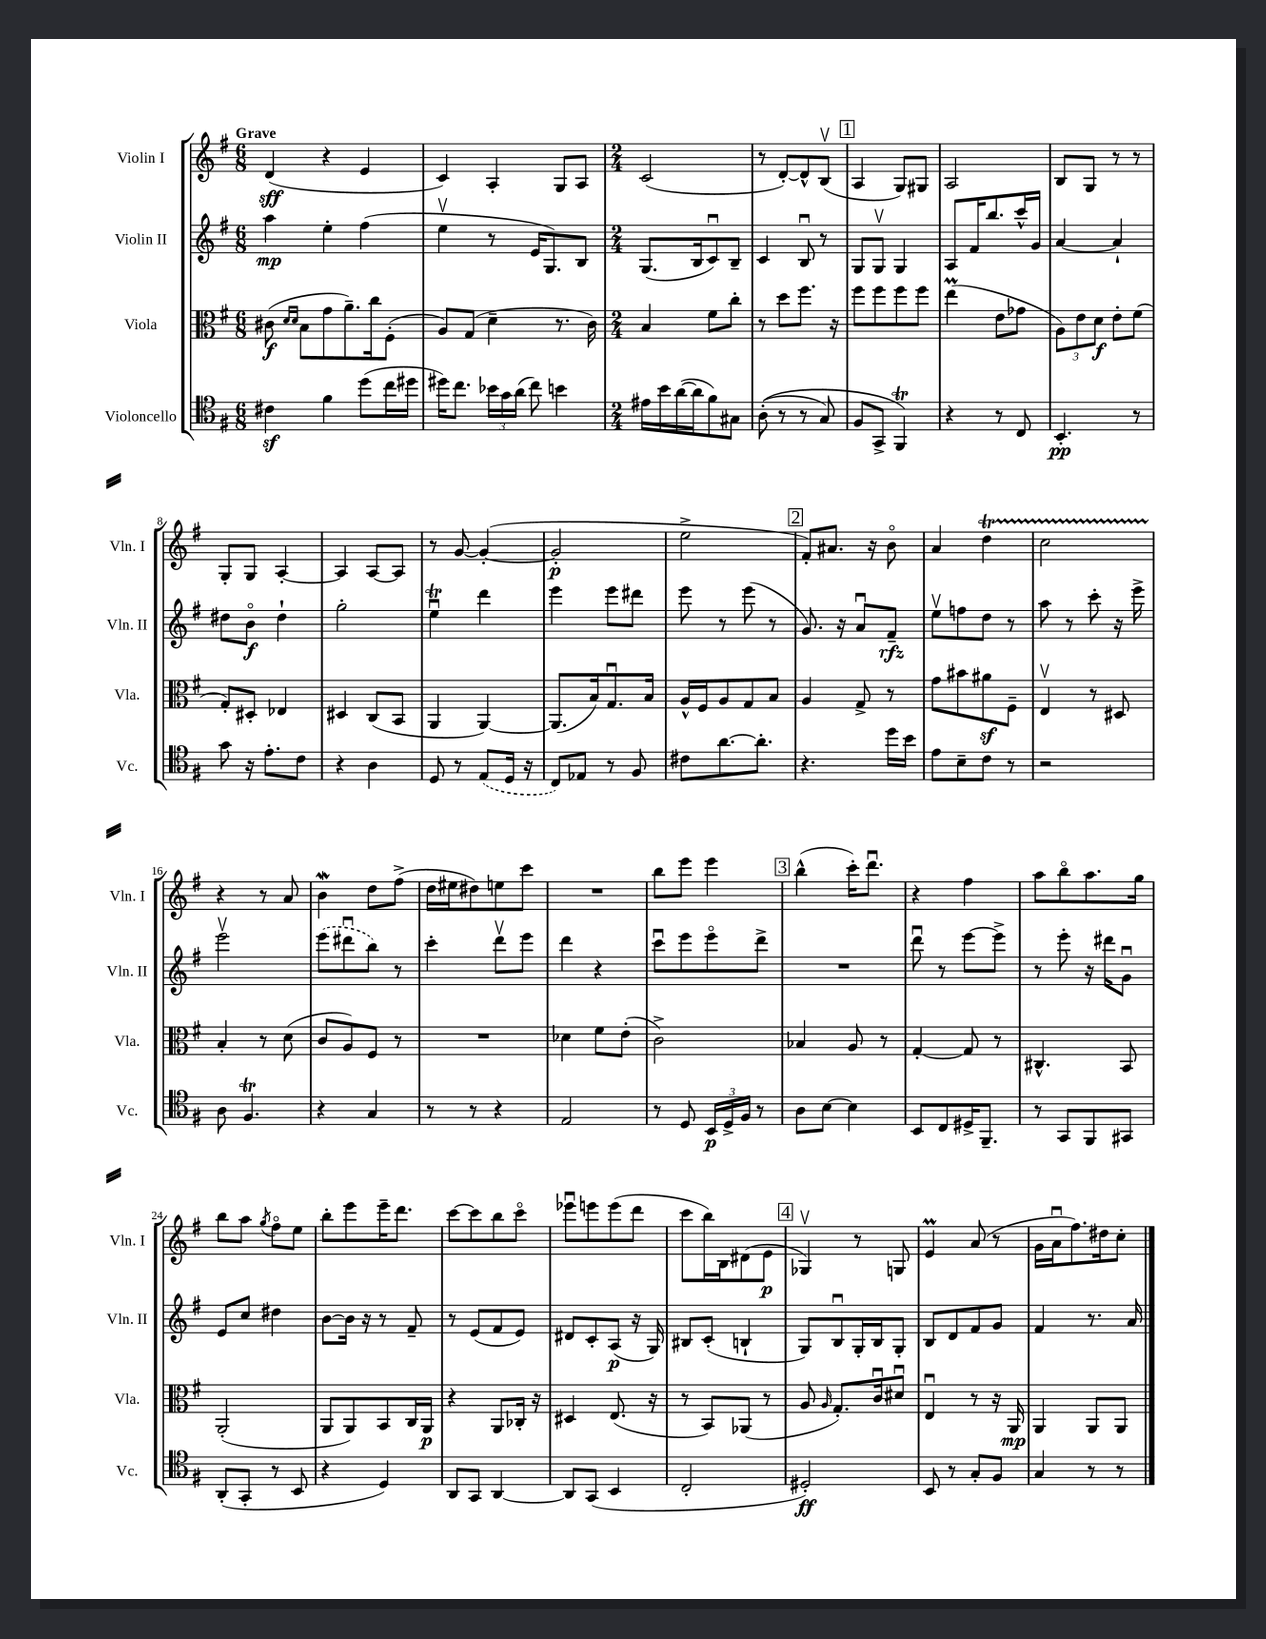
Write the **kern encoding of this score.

**kern	**dynam	**kern	**dynam	**kern	**dynam	**kern	**dynam
*part4	*part4	*part3	*part3	*part2	*part2	*part1	*part1
*staff4	*staff4	*staff3	*staff3	*staff2	*staff2	*staff1	*staff1
*I"Violoncello	*	*I"Viola	*	*I"Violin II	*	*I"Violin I	*
*I'Vc.	*	*I'Vla.	*	*I'Vln. II	*	*I'Vln. I	*
*clefC4	*	*clefC3	*	*clefG2	*	*clefG2	*
*k[f#]	*	*k[f#]	*	*k[f#]	*	*k[f#]	*
*M6/8	*	*M6/8	*	*M6/8	*	*M6/8	*
=1	=1	=1	=1	=1	=1	=1	=1
!	!	!	!	!	!	!LO:TX:a:B:t=Grave	!
4c#Xz\	.	(8c#X\	f	4aa\	mp	(4d/	sff
.	.	16qqd/LL	.	.	.	.	.
.	.	16qqd/JJ	.	.	.	.	.
.	.	8B\L	.	.	.	.	.
4f#\	.	8g\	.	4ee'\	.	4r	.
.	.	8.a~\)	.	.	.	.	.
(8dd\L	.	.	.	(4ff#\	.	4e/	.
.	.	16cc\k	.	.	.	.	.
16cc\L	.	(8F#'\J	.	.	.	.	.
16dd#X\JJ	.	.	.	.	.	.	.
=2	=2	=2	=2	=2	=2	=2	=2
16dd#X\KL)	.	8A/L)	.	4eev\	.	4c/)	.
8.cc\J	.	.	.	.	.	.	.
.	.	(8G/J	.	.	.	.	.
24b-X\LL	.	4d~\	.	8r	.	4A'/	.
24g\	.	.	.	.	.	.	.
(24a\JJ	.	.	.	.	.	.	.
8cc\)	.	.	.	16e/KL	.	.	.
.	.	.	.	8.G/)	.	.	.
4bn\	.	8.r	.	.	.	8G/L	.
.	.	.	.	8B/J	.	8A/J	.
.	.	16c\)	.	.	.	.	.
=3	=3	=3	=3	=3	=3	=3	=3
*M2/4	*	*M2/4	*	*M2/4	*	*M2/4	*
16e#X\LL	.	4B/	.	(8.G/L	.	(2c/	.
16b\	.	.	.	.	.	.	.
([16a\	.	.	.	.	.	.	.
16a\J]	.	.	.	16B/k	.	.	.
8f#\)	.	8f#\L	.	8cu/)	.	.	.
8G#X\J	.	8cc'\J	.	8B~/J	.	.	.
=4	=4	=4	=4	=4	=4	=4	=4
((8A'\	.	8r	.	4c/	.	8r	.
8r	.	8dd\L	.	.	.	[8d'/L)	.
8r	.	8.ff#\J	.	8Bu/	.	8d^^/]	.
8G/)	.	.	.	8r	.	(8Bv/J	.
.	.	16r	.	.	.	.	.
!!LO:REH:place=s1:t=1
=5	=5	=5	=5	=5	=5	=5	=5
8F#/L	.	8ff#\L	.	8G/L	.	4A/	.
8GG^/J	.	8ff#\	.	8Gv/J	.	.	.
4FF#t/)	.	8ff#\	.	4G/	.	8G/L)	.
.	.	8ff#\J	.	.	.	8G#X/J	.
=6	=6	=6	=6	=6	=6	=6	=6
4r	.	(4eeM\	.	8A/L	.	2A/	.
.	.	.	.	16f#/K	.	.	.
.	.	.	.	8.bb/	.	.	.
8r	.	8e\L	.	.	.	.	.
8C/	.	8g-X\J	.	16ccc^^/L	.	.	.
.	.	.	.	16g/JJ	.	.	.
=7	=7	=7	=7	=7	=7	=7	=7
4.BB'/	pp	12A\L)	.	[4a/	.	8B/L	.
.	.	12e\	.	.	.	.	.
.	.	.	.	.	.	8G/J	.
.	.	12d\J	f	.	.	.	.
.	.	8e'\L	.	4a`/]	.	8r	.
8r	.	(8f#\J	.	.	.	8r	.
!!LO:LB:g=z
=8	=8	=8	=8	=8	=8	=8	=8
8g\	.	8G'/L)	.	8dd#X\L	.	8G'/L	.
16r	.	8D#X'/J	.	8b\J	f	8G/J	.
8.e'\L	.	.	.	.	.	.	.
.	.	4E-X/	.	4dd#`\	.	[4A'/	.
8c\J	.	.	.	.	.	.	.
=9	=9	=9	=9	=9	=9	=9	=9
4r	.	4D#X/	.	2gg'\	.	4A/]	.
4A\	.	(8C/L	.	.	.	[8A/L	.
.	.	8BB/J	.	.	.	8A/J]	.
=10	=10	=10	=10	=10	=10	=10	=10
8D/	.	4AA/	.	4eeTu\	.	8r	.
8r	.	.	.	.	.	[8g/	.
(8E/L	.	[4AA/)	.	4ddd\	.	(4g'/_	.
16D/Jk	.	.	.	.	.	.	.
16r	.	.	.	.	.	.	.
=11	=11	=11	=11	=11	=11	=11	=11
8C/L)	.	(8.AA/L]	.	4eee\	.	2g'/]	p
8E-X/J	.	.	.	.	.	.	.
.	.	16B/k)	.	.	.	.	.
8r	.	8.Gu/	.	8eee\L	.	.	.
8F#/	.	.	.	8ddd#X\J	.	.	.
.	.	16B/Jk	.	.	.	.	.
=12	=12	=12	=12	=12	=12	=12	=12
8c#X\L	.	16A^^/LL	.	8eee\	.	2ee^\	.
.	.	16F#/J	.	.	.	.	.
[8.a\	.	8A/	.	8r	.	.	.
.	.	8G/	.	(8eee\	.	.	.
8.a'\J]	.	.	.	.	.	.	.
.	.	8B/J	.	8r	.	.	.
!!LO:REH:place=s1:t=2
=13	=13	=13	=13	=13	=13	=13	=13
4.r	.	4A/	.	8.g/)	.	8f#'/L)	.
.	.	.	.	.	.	8.a#X/J	.
.	.	.	.	16r	.	.	.
.	.	8G^/	.	8au/L	.	.	.
.	.	.	.	.	.	16r	.
16dd\LL	.	8r	.	8f#~/J	rfz	8b\	.
16b\JJ	.	.	.	.	.	.	.
=14	=14	=14	=14	=14	=14	=14	=14
8e\L	.	8g\L	.	8eev\L	.	4a/	.
8B~\	.	8b#X\	.	8ffn\	.	.	.
8c\J	.	8a#Xz\	.	8dd\J	.	4ddT\	.
8r	.	8F#~\J	.	8r	.	.	.
=15	=15	=15	=15	=15	=15	=15	=15
2r	.	4Ev/	.	8aa\	.	2ccTTT\	.
.	.	.	.	8r	.	.	.
.	.	8r	.	8ccc'\	.	.	.
.	.	8D#X/	.	16r	.	.	.
.	.	.	.	16eee^\	.	.	.
!!LO:LB:g=z
=16	=16	=16	=16	=16	=16	=16	=16
8A\	.	4B'/	.	2eeev\	.	4r	.
4.F#t/	.	.	.	.	.	.	.
.	.	8r	.	.	.	8r	.
.	.	(8d\	.	.	.	8a/	.
=17	=17	=17	=17	=17	=17	=17	=17
4r	.	8c/L	.	(8eee\L	.	4bW\	.
.	.	8A/)	.	8ddd#Xu\	.	.	.
4G/	.	8F#/J	.	8bb\J)	.	8dd\L	.
.	.	8r	.	8r	.	(8ff#^\J	.
=18	=18	=18	=18	=18	=18	=18	=18
8r	.	2r	.	4ccc'\	.	16dd\LL	.
.	.	.	.	.	.	16ee#X\J	.
8r	.	.	.	.	.	8dd#X\)	.
4r	.	.	.	8dddv\L	.	8een\	.
.	.	.	.	8eee\J	.	8ccc\J	.
=19	=19	=19	=19	=19	=19	=19	=19
2E/	.	4d-X\	.	4ddd\	.	2r	.
.	.	8f#\L	.	4r	.	.	.
.	.	(8e'\J	.	.	.	.	.
=20	=20	=20	=20	=20	=20	=20	=20
8r	.	2c^\)	.	8cccu\L	.	8bb\L	.
8D/	.	.	.	8eee\	.	8eee\J	.
24BB/LL	p	.	.	8eee\	.	4eee\	.
24D^/	.	.	.	.	.	.	.
24F#/JJ	.	.	.	.	.	.	.
8r	.	.	.	8ddd^\J	.	.	.
!!LO:REH:place=s1:t=3
=21	=21	=21	=21	=21	=21	=21	=21
8A\L	.	4B-X/	.	2r	.	(4bb^^\	.
[8B\J	.	.	.	.	.	.	.
4B\]	.	8A/	.	.	.	16ccc'\KL)	.
.	.	.	.	.	.	8.dddu\J	.
.	.	8r	.	.	.	.	.
=22	=22	=22	=22	=22	=22	=22	=22
8BB/L	.	[4G'/	.	8dddu\	.	4r	.
8C/	.	.	.	8r	.	.	.
16D#X^/K	.	8G/]	.	[8eee\L	.	4ff#\	.
8.FF#~/J	.	.	.	.	.	.	.
.	.	8r	.	8eee^\J]	.	.	.
=23	=23	=23	=23	=23	=23	=23	=23
8r	.	4.C#X^^/	.	8r	.	8aa\L	.
8GG/L	.	.	.	8eee'\	.	8bb\	.
8FF#/	.	.	.	16r	.	8.aa\	.
.	.	.	.	16ddd#X\KL	.	.	.
8GG#X/J	.	8BB/	.	8gu\J	.	.	.
.	.	.	.	.	.	16gg\Jk	.
!!LO:LB:g=z
=24	=24	=24	=24	=24	=24	=24	=24
(8AA'/L	.	(2AA'/	.	8e/L	.	8bb\L	.
8GG'/J	.	.	.	8cc/J	.	8aa\J	.
.	.	.	.	.	.	8qgg/	.
8r	.	.	.	4dd#X\	.	8ff#\L	.
8BB/	.	.	.	.	.	8ee\J	.
=25	=25	=25	=25	=25	=25	=25	=25
4r	.	8AA/L	.	[8b\L	.	8bb'\L	.
.	.	8AA/)	.	16b\Jk]	.	8eee\	.
.	.	.	.	16r	.	.	.
4D/)	.	8BB/	.	8r	.	16eee~\K	.
.	.	.	.	.	.	8.ddd\J	.
.	.	16C/L	.	8f#~/	.	.	.
.	.	16AA/JJ	p	.	.	.	.
=26	=26	=26	=26	=26	=26	=26	=26
8AA/L	.	4r	.	8r	.	[8ccc\L	.
8GG/J	.	.	.	(8e/L	.	8ccc\]	.
[4AA/	.	8AA/L	.	8f#/	.	8bb\	.
.	.	16C-X'/Jk	.	8e/J)	.	8ccc\J	.
.	.	16r	.	.	.	.	.
=27	=27	=27	=27	=27	=27	=27	=27
8AA/L]	.	4D#X/	.	8d#X/L	.	8eee-Xu\L	.
(8GG/J	.	.	.	8c'/	.	8eeen\	.
4BB/	.	(8.E/	.	(8A/J	p	(8eee\	.
.	.	.	.	16r	.	8ddd\J	.
.	.	16r	.	16G/)	.	.	.
=28	=28	=28	=28	=28	=28	=28	=28
2C'/	.	8r	.	8B#X/L	.	8ccc\L	.
.	.	8BB/L)	.	(8c'/J	.	16bb\L)	.
.	.	.	.	.	.	16B\J	.
.	.	(8AA-X/J	.	4Bn`/	.	(8d#X\	.
.	.	8r	.	.	.	8e\J	p
!!LO:REH:place=s1:t=4
=29	=29	=29	=29	=29	=29	=29	=29
2D#X'/)	ff	8A/	.	8G/L)	.	4G-Xv/)	.
.	.	16qqA/	.	.	.	.	.
.	.	8.G'/L)	.	8Bu/	.	.	.
.	.	.	.	16G'/L	.	8r	.
.	.	16cu/k	.	16B/J	.	.	.
.	.	8d#Xu/J	.	8G'/J	.	8Gn/	.
=30	=30	=30	=30	=30	=30	=30	=30
8BB/	.	4Eu/	.	8B/L	.	4eM/	.
8r	.	.	.	8d/	.	.	.
8G'/L	.	8r	.	8f#/	.	(8a/	.
8F#/J	.	16r	.	8g/J	.	8r	.
.	.	16AA/	mp	.	.	.	.
=31	=31	=31	=31	=31	=31	=31	=31
4G/	.	4AA/	.	4f#/	.	16g\LL	.
.	.	.	.	.	.	16au\J	.
.	.	.	.	.	.	8.ff#\)	.
8r	.	8AA/L	.	8.r	.	.	.
.	.	.	.	.	.	16dd#X\k	.
8r	.	8AA/J	.	.	.	8cc'\J	.
.	.	.	.	16a/	.	.	.
==	==	==	==	==	==	==	==
*-	*-	*-	*-	*-	*-	*-	*-
